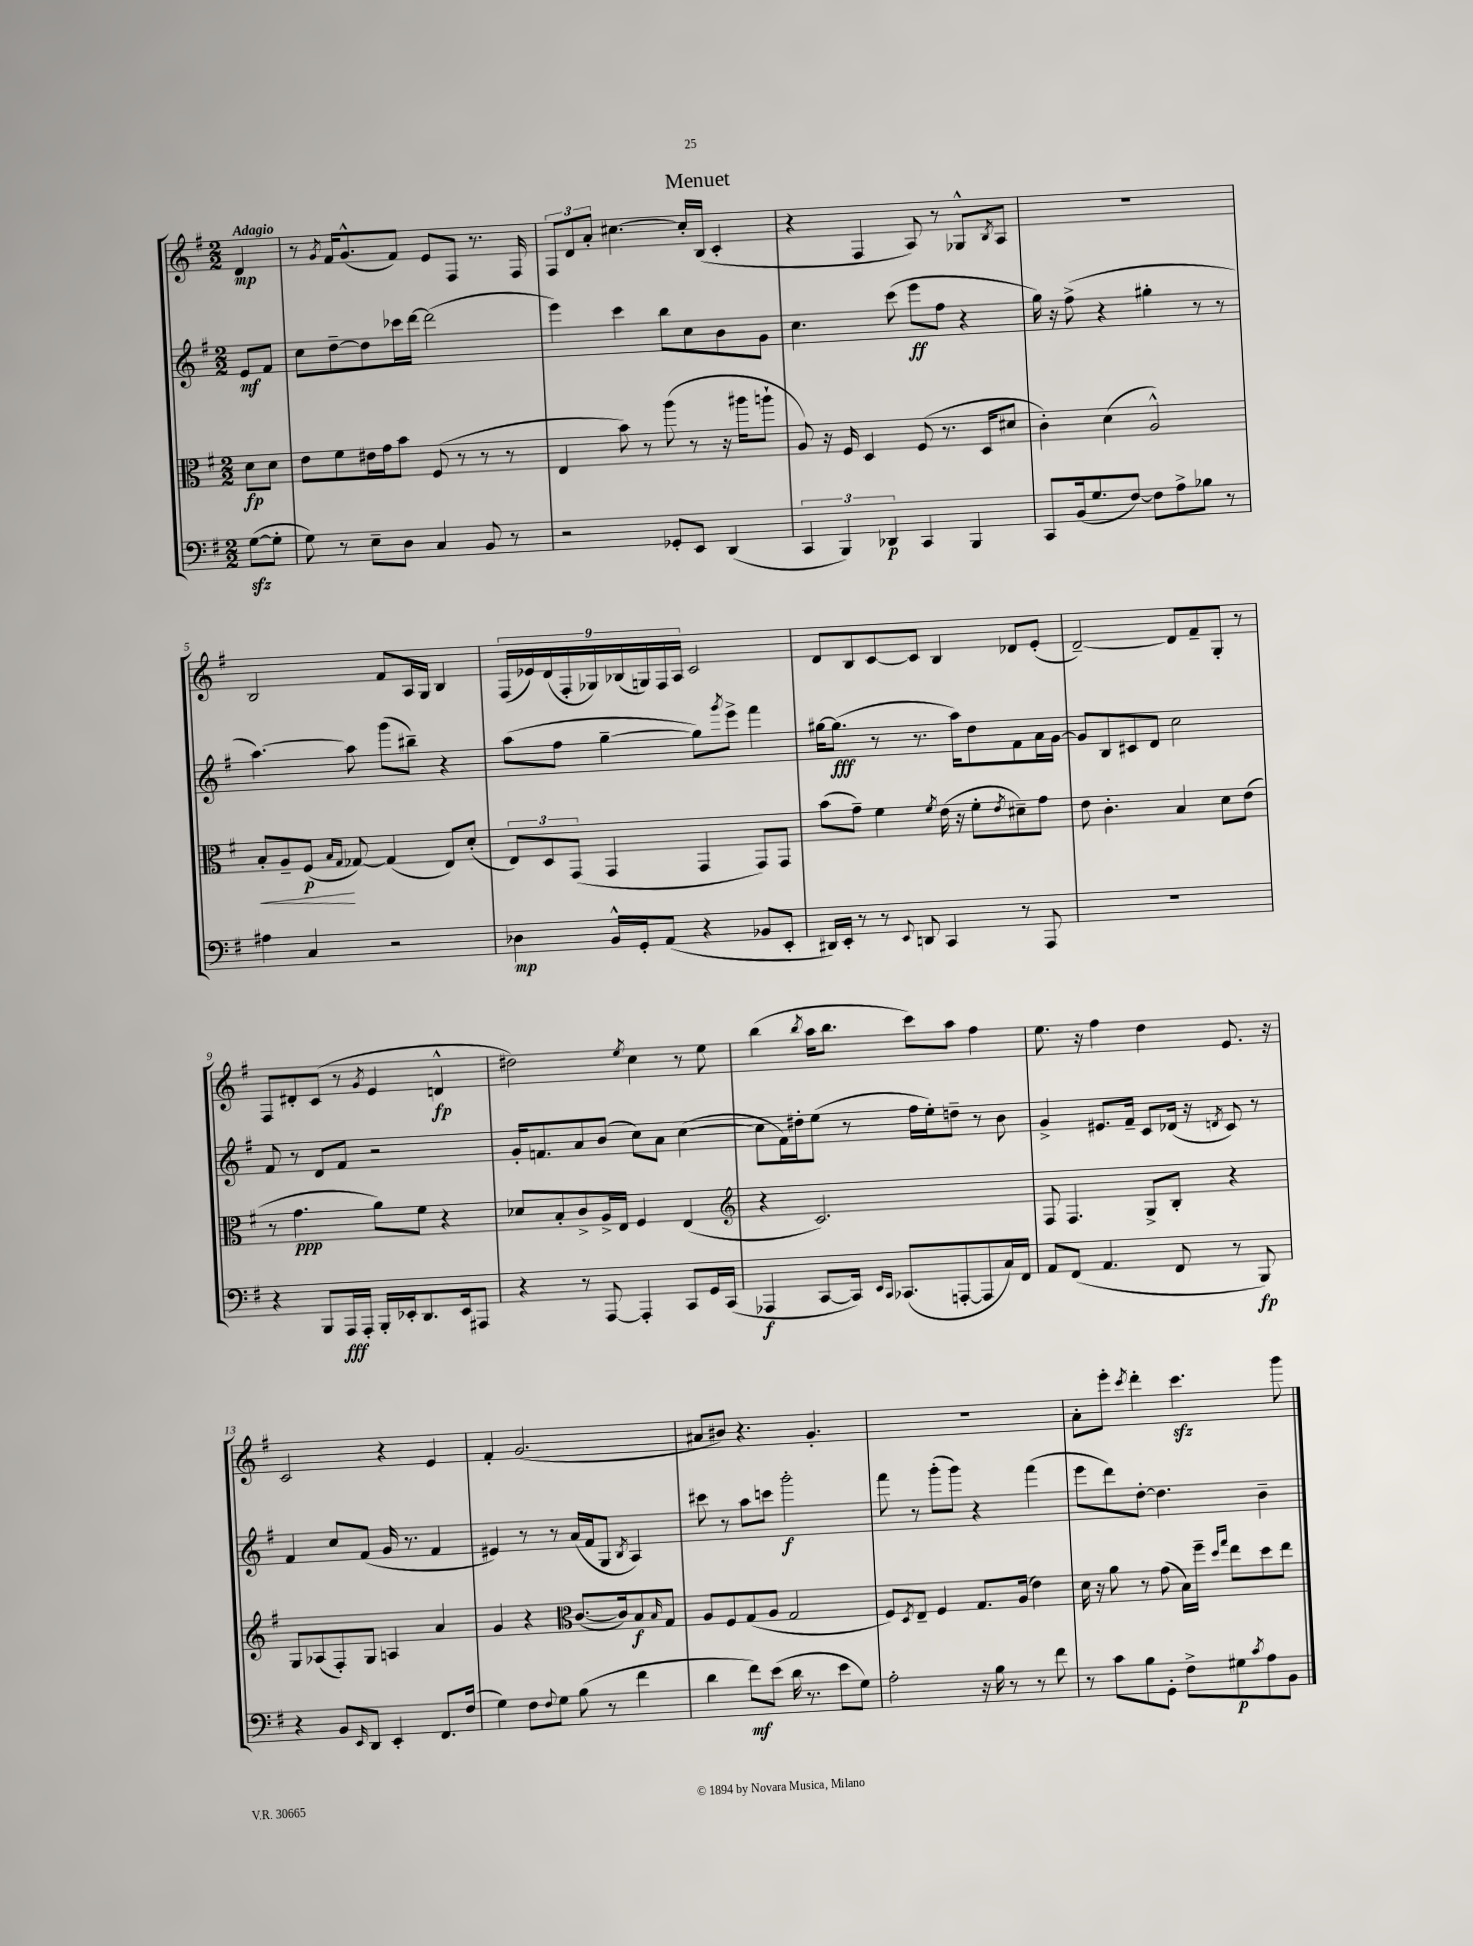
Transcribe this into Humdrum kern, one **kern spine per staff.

**kern	**kern	**kern	**kern
*staff4	*staff3	*staff2	*staff1
*clefF4	*clefC3	*clefG2	*clefG2
*k[f#]	*k[f#]	*k[f#]	*k[f#]
*M2/2	*M2/2	*M2/2	*M2/2
([8G	8d	8e	4d
8G']	8d	8f#	.
=	=	=	=
8G)	8e	8cc	8r
.	.	.	8qg
8r	8f#	[8dd~	16f#
.	.	.	(8.g^^
8E~	16e#	8dd]	.
.	16g	.	.
8D	8b	16ccc-	8f#)
.	.	[16ddd	.
4C	(8F#	(2ddd]	8e
.	8r	.	8F#
8BB	8r	.	8.r
8r	8r	.	.
.	.	.	16F#
=	=	=	=
2r	4E	4eee)	12F#
.	.	.	12d
.	.	.	12a'
.	8b)	4ccc	[4.cc#
.	8r	.	.
8GG-'	(8aa	8bb	.
8EE	8r	8cc	16cc#']
.	.	.	(16B
(4DD	16r	8b	4c'
.	16aa#	.	.
.	8aa`	8g	.
=	=	=	=
6CC	8A)	4.cc	4r
.	16r	.	.
6BBB)	.	.	.
.	16F#	.	.
.	4D	.	4F#
6DD-	.	.	.
.	.	(8ccc	.
4CC	(8F#	8eee	8A)
.	8.r	8ff#	8r
4BBB	.	4r	8G-^^
.	16D	.	.
.	.	.	8qB
.	8d#	.	8A
=	=	=	=
8CC	4c')	16gg)	1r
.	.	16r	.
(16BB	.	(8ff#^	.
8.G	.	.	.
.	(4d	4r	.
[8F#)	.	.	.
8F#]	2A^^)	4gg#'	.
8A^	.	.	.
8B-	.	8r	.
8r	.	8r	.
=	=	=	=
4A#	8B'	[4.aa)	2B
.	8A~	.	.
4C	(8F#	.	.
.	16qqB	.	.
.	16qqG	.	.
.	[8G-)	8aa]	.
2r	(4G-]	(8ggg	8f#
.	.	8bb#~)	16A
.	.	.	16G
.	8E)	4r	4B
.	(8d'	.	.
=	=	=	=
4D-	12E)	(8aa	(18F#
.	.	.	18e-)
.	12D	.	.
.	.	.	(18d
.	.	8ff#	.
.	(12GG	.	18F#'
.	.	.	18G-)
16BB^^	4GG	[4gg~	.
.	.	.	(18B-
16GG'	.	.	.
.	.	.	18G)
(8AA	.	.	.
.	.	.	18F#
.	.	.	18A
4r	4GG	8gg])	2c
.	.	8qggg	.
.	.	8eee^	.
8BB-	8GG)	4fff#	.
8EE'	8GG	.	.
=	=	=	=
16DD#)	(8b	[16gg#	8d
16EE'	.	(8.gg#]	.
8r	8g~)	.	8B
8r	4f#	8r	[8c
8qqEE	.	.	.
8DD	.	8.r	8c]
.	8qf#	.	.
4CC	(16e	.	4B
.	16r	16aa)	.
.	8f#'	8dd	.
.	8qe	.	.
8r	8d#~)	8f#	8d-
8AAA	8g	16a	(8e'
.	.	[16g	.
=	=	=	=
1r	8e	8g]	[2d~)
.	4.c'	8B	.
.	.	8c#	.
.	.	8d	.
.	4B	2cc	8d]
.	.	.	8f#~
.	8d	.	8G'
.	(8e	.	8r
=	=	=	=
4r	8r	8f#	8F#
.	4.g	8r	8d#'
8BBB	.	8d	(8c
16AAA	.	8f#	8r
16AAA'	.	.	.
.	.	.	8qg
16BBB'	8a)	2r	4e
16EE-'	.	.	.
8.DD	8f#	.	.
.	4r	.	4d^^
16EE-	.	.	.
8AAA#	.	.	.
=	=	=	=
4r	8d-	16g'	2dd#)
.	.	8.f	.
.	8B'	.	.
8r	8c^	8a	.
[8AAA	16A^	(8b	.
.	16E	.	.
.	.	.	8qee
4AAA']	4F#	8cc)	4cc
.	.	8a	.
8CC	(4E	([4cc	8r
16GG	.	.	8ee
(16CC	.	.	.
=	=	=	=
*	*clefG2	*	*
4AAA-	4r	8cc]	(4bb
.	.	16f#)	.
.	.	16dd#'	.
.	.	.	8qbb
[8CC	2.c)	(8ee	16aa
.	.	.	8.bb
16CC])	.	8r	.
16qqEE	.	.	.
16qqCC	.	.	.
(8.CC-	.	.	.
.	.	16ff#	8ccc)
.	.	16ee')	.
[8AAA'	.	8dd~	8aa
8AAA]	.	8r	4ff#
16C)	.	8b	.
16FF#	.	.	.
=	=	=	=
8AA	8F#	4g^	8.ee
(8FF#	4.F#	.	.
.	.	.	16r
4.AA	.	8.e#	4ff#
.	.	16f#~	.
.	8G^	8c	4dd
8FF#	8B'	(16d-	.
.	.	16r	.
.	.	8qd	.
8r	4r	8c)	8.e
8BBB)	.	8r	.
.	.	.	16r
=	=	=	=
4r	8G	4f#	2c
.	(8A-	.	.
8BB	8F#')	8cc	.
16qqEE	.	.	.
8DD	8G	(8f#	.
4EE'	4A	16g	4r
.	.	8.r	.
8.FF#	4a	4f#	4e
(16F#	.	.	.
=	=	=	=
4G)	4g	4e#)	4f#'
8F#	4r	8r	(2.g
8qqF#	.	.	.
8G	.	8r	.
*	*clefC3	*	*
(8B	([8.c	(16a	.
.	.	16f#	.
8r	.	8G	.
.	16c])	.	.
.	.	8qB	.
4f#	8B	4A)	.
.	16qqB	.	.
.	8G	.	.
=	=	=	=
4d	8A	8ccc#	8a#
.	8F#	8r	8b#)
8f#)	(8G	8aa	4.r
(8e	8A	8ccc	.
16d	2G	2ggg'	.
8.r	.	.	.
.	.	.	4.g'
8e	.	.	.
8G)	.	.	.
=	=	=	=
2A'	8F#)	8fff#	1r
.	8qD	.	.
.	8E~	8r	.
.	4F#	(8ggg'	.
.	.	8ggg)	.
16r	8.G	4r	.
16B	.	.	.
8r	.	.	.
.	(16A	.	.
8r	4e)	(4fff#	.
8f#	.	.	.
=	=	=	=
8r	16d	8eee	8a'
.	16r	.	.
8c	8a	8ddd)	8eee'
.	.	.	8qccc
8B	8r	[8dd'	4ddd'
8GG'	(8g	4.dd]	.
8F#^	16B)	.	4.ccc
.	16ff#~	.	.
.	16qqdd	.	.
.	16qqgg	.	.
8G#	8ee	.	.
8qc	.	.	.
8A	8dd	4b~	.
8BB	8ee	.	8ggg
==	==	==	==
*-	*-	*-	*-
